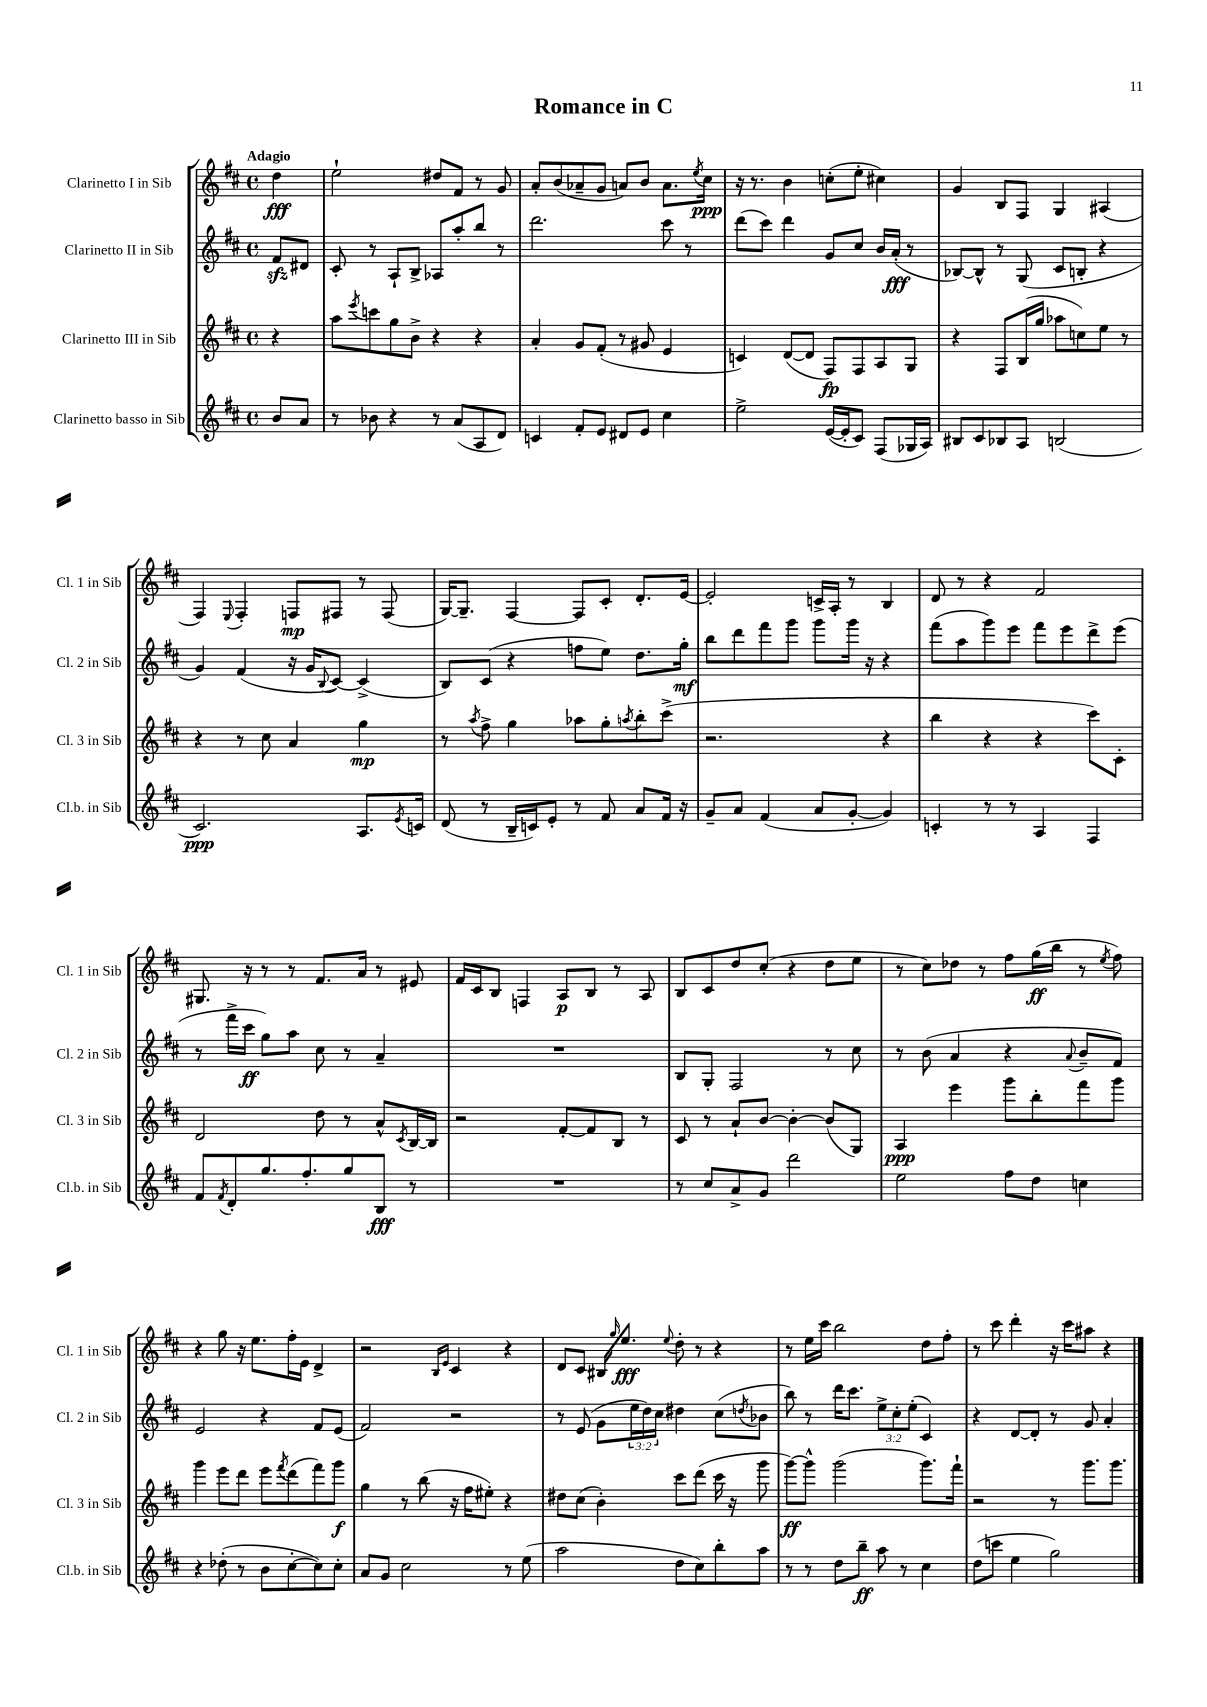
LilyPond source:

\header { title = "Romance in C" }
<<
\new StaffGroup <<
\new Staff = "s0" \with { instrumentName = "Clarinetto I in Sib" shortInstrumentName = "Cl. 1 in Sib" } {
    \clef treble \key d \major \defaultTimeSignature \time 4/4 \partial 4 \tempo "Adagio"
    d''4\fff |
    e''2-! dis''8 fis'8 r8 g'8 |
    a'8-. b'8( aes'8-- g'8 a'8) b'8 a'8. \acciaccatura { e''8 } cis''16\ppp |
    r16 r8. b'4 c''8-.( e''8-. cis''4) |
    g'4 b8 fis8 g4 ais4( |
    fis4) \appoggiatura { e8 } fis4-. f8\mp fis8 r8 fis8( |
    g16~) g8.-- fis4~ fis8 cis'8-. d'8.-. e'16~ |
    e'2-. c'16-> a16-. r8 b4 |
    d'8 r8 r4 fis'2 |
    gis8. r16 r8 r8 fis'8. a'16 r8 eis'8 |
    fis'16 cis'16 b8 f4 a8\p b8 r8 a8 |
    b8 cis'8 d''8 cis''8-.( r4 d''8 e''8 |
    r8 cis''8) des''8 r8 fis''8 g''16\ff( b''16 r8 \acciaccatura { e''8 } fis''8) |
    r4 g''8 r16 e''8. fis''16-. e'16 d'4-> |
    r2 \grace { b16 e'16 } cis'4 r4 |
    d'8 cis'8 bis16 \grace { g''16 } e''8.\fff \appoggiatura { e''8 } d''8-. r8 r4 |
    r8 e''16 cis'''16 b''2 d''8 fis''8-. |
    r8 cis'''8 d'''4-. r16 cis'''16 ais''8 r4 \bar "|." |
}
\new Staff = "s1" \with { instrumentName = "Clarinetto II in Sib" shortInstrumentName = "Cl. 2 in Sib" } {
    \clef treble \key d \major \defaultTimeSignature \time 4/4 \override Staff.TupletNumber.text = #tuplet-number::calc-fraction-text \partial 4
    fis'8\sfz dis'8 |
    cis'8-. r8 a8-! b8-> aes8 a''8-. b''8 r8 |
    d'''2. cis'''8 r8 |
    d'''8( cis'''8) d'''4 g'8 cis''8 b'16 a'16-.\fff( r8 |
    bes8~) bes8-^ r8 g8( cis'8 b8-. r4 |
    g'4) fis'4( r16 g'16 \appoggiatura { b8 } cis'8~) cis'4->( |
    b8) cis'8( r4 f''8 e''8) d''8. g''16-.\mf |
    b''8 d'''8 fis'''8 g'''8 g'''8 g'''16 r16 r4 |
    fis'''8( a''8 g'''8) e'''8 fis'''8 e'''8 d'''8-> e'''8( |
    r8 fis'''16-> cis'''16\ff g''8) a''8 cis''8 r8 a'4-- |
    R1 |
    b8 g8-. fis2 r8 cis''8 |
    r8 b'8( a'4 r4 \appoggiatura { a'8 } b'8-- fis'8) |
    e'2 r4 fis'8 e'8( |
    fis'2) r2 |
    r8 e'8( g'8 \tuplet 3/2 { e''16 d''16) cis''16 } dis''4 cis''8( \acciaccatura { d''8 } bes'8 |
    b''8) r8 d'''16 cis'''8. \tuplet 3/2 { e''8-> cis''8-. e''8-.( } cis'4) |
    r4 d'8~ d'8-. r8 g'8 a'4-. \bar "|." |
}
\new Staff = "s2" \with { instrumentName = "Clarinetto III in Sib" shortInstrumentName = "Cl. 3 in Sib" } {
    \clef treble \key d \major \defaultTimeSignature \time 4/4 \partial 4
    r4 |
    a''8 \acciaccatura { e'''8 } c'''8 g''8 b'8-> r4 r4 |
    a'4-. g'8 fis'8-.( r8 gis'8 e'4 |
    c'4) d'8~( d'8 fis8\fp) fis8 a8 g8 |
    r4 fis8 b16( g''16 aes''8 c''8) e''8 r8 |
    r4 r8 cis''8 a'4 g''4\mp |
    r8 \acciaccatura { a''8 } fis''8-> g''4 aes''8 g''8-. \acciaccatura { a''8 } b''8-. cis'''8->( |
    r2. r4 |
    b''4 r4 r4 cis'''8) cis'8-. |
    d'2 d''8 r8 a'8-^ \acciaccatura { cis'8 } b16~ b16 |
    r2 fis'8~-. fis'8 b8 r8 |
    cis'8 r8 a'8-! b'8~ b'4~-. b'8( g8) |
    a4\ppp e'''4 g'''8 b''8-. fis'''8 g'''8 |
    g'''4 e'''8 d'''8 e'''8 \acciaccatura { fis'''8 } d'''8( fis'''8) g'''8\f |
    g''4 r8 b''8( r16 fis''16 eis''8-.) r4 |
    dis''8 cis''8( b'4-.) cis'''8 d'''8( cis'''16 r16 g'''8 |
    g'''8~\ff) g'''8-^ g'''2( g'''8.) fis'''16-! |
    r2 r8 g'''8. g'''8. \bar "|." |
}
\new Staff = "s3" \with { instrumentName = "Clarinetto basso in Sib" shortInstrumentName = "Cl.b. in Sib" } {
    \clef treble \key d \major \defaultTimeSignature \time 4/4 \partial 4
    b'8 a'8 |
    r8 bes'8 r4 r8 a'8( a8 d'8) |
    c'4 fis'8-. e'8 dis'8 e'8 cis''4 |
    e''2-> e'16~( e'16-. cis'8) fis8( ges16 a16) |
    bis8 cis'8 bes8 a8 b2( |
    cis'2.\ppp) a8. \acciaccatura { e'8 } c'16 |
    d'8( r8 b16-- c'16) e'8-. r8 fis'8 a'8 fis'16 r16 |
    g'8-- a'8 fis'4( a'8 g'8~-. g'4) |
    c'4-. r8 r8 a4 fis4 |
    fis'8 \acciaccatura { fis'8 } d'8-. g''8. fis''8.-. g''8 b8\fff r8 |
    R1 |
    r8 cis''8 a'8-> g'8 d'''2 |
    e''2 fis''8 d''8 c''4 |
    r4 des''8-.( r8 b'8 cis''8~-. cis''8) cis''8-. |
    a'8 g'8 cis''2 r8 e''8( |
    a''2 d''8 cis''8) b''8-. a''8 |
    r8 r8 d''8 b''8--\ff a''8 r8 cis''4 |
    d''8( c'''8 e''4 g''2) \bar "|." |
}
>>
>>
\layout { \context { \Score \remove "Bar_number_engraver" } }
